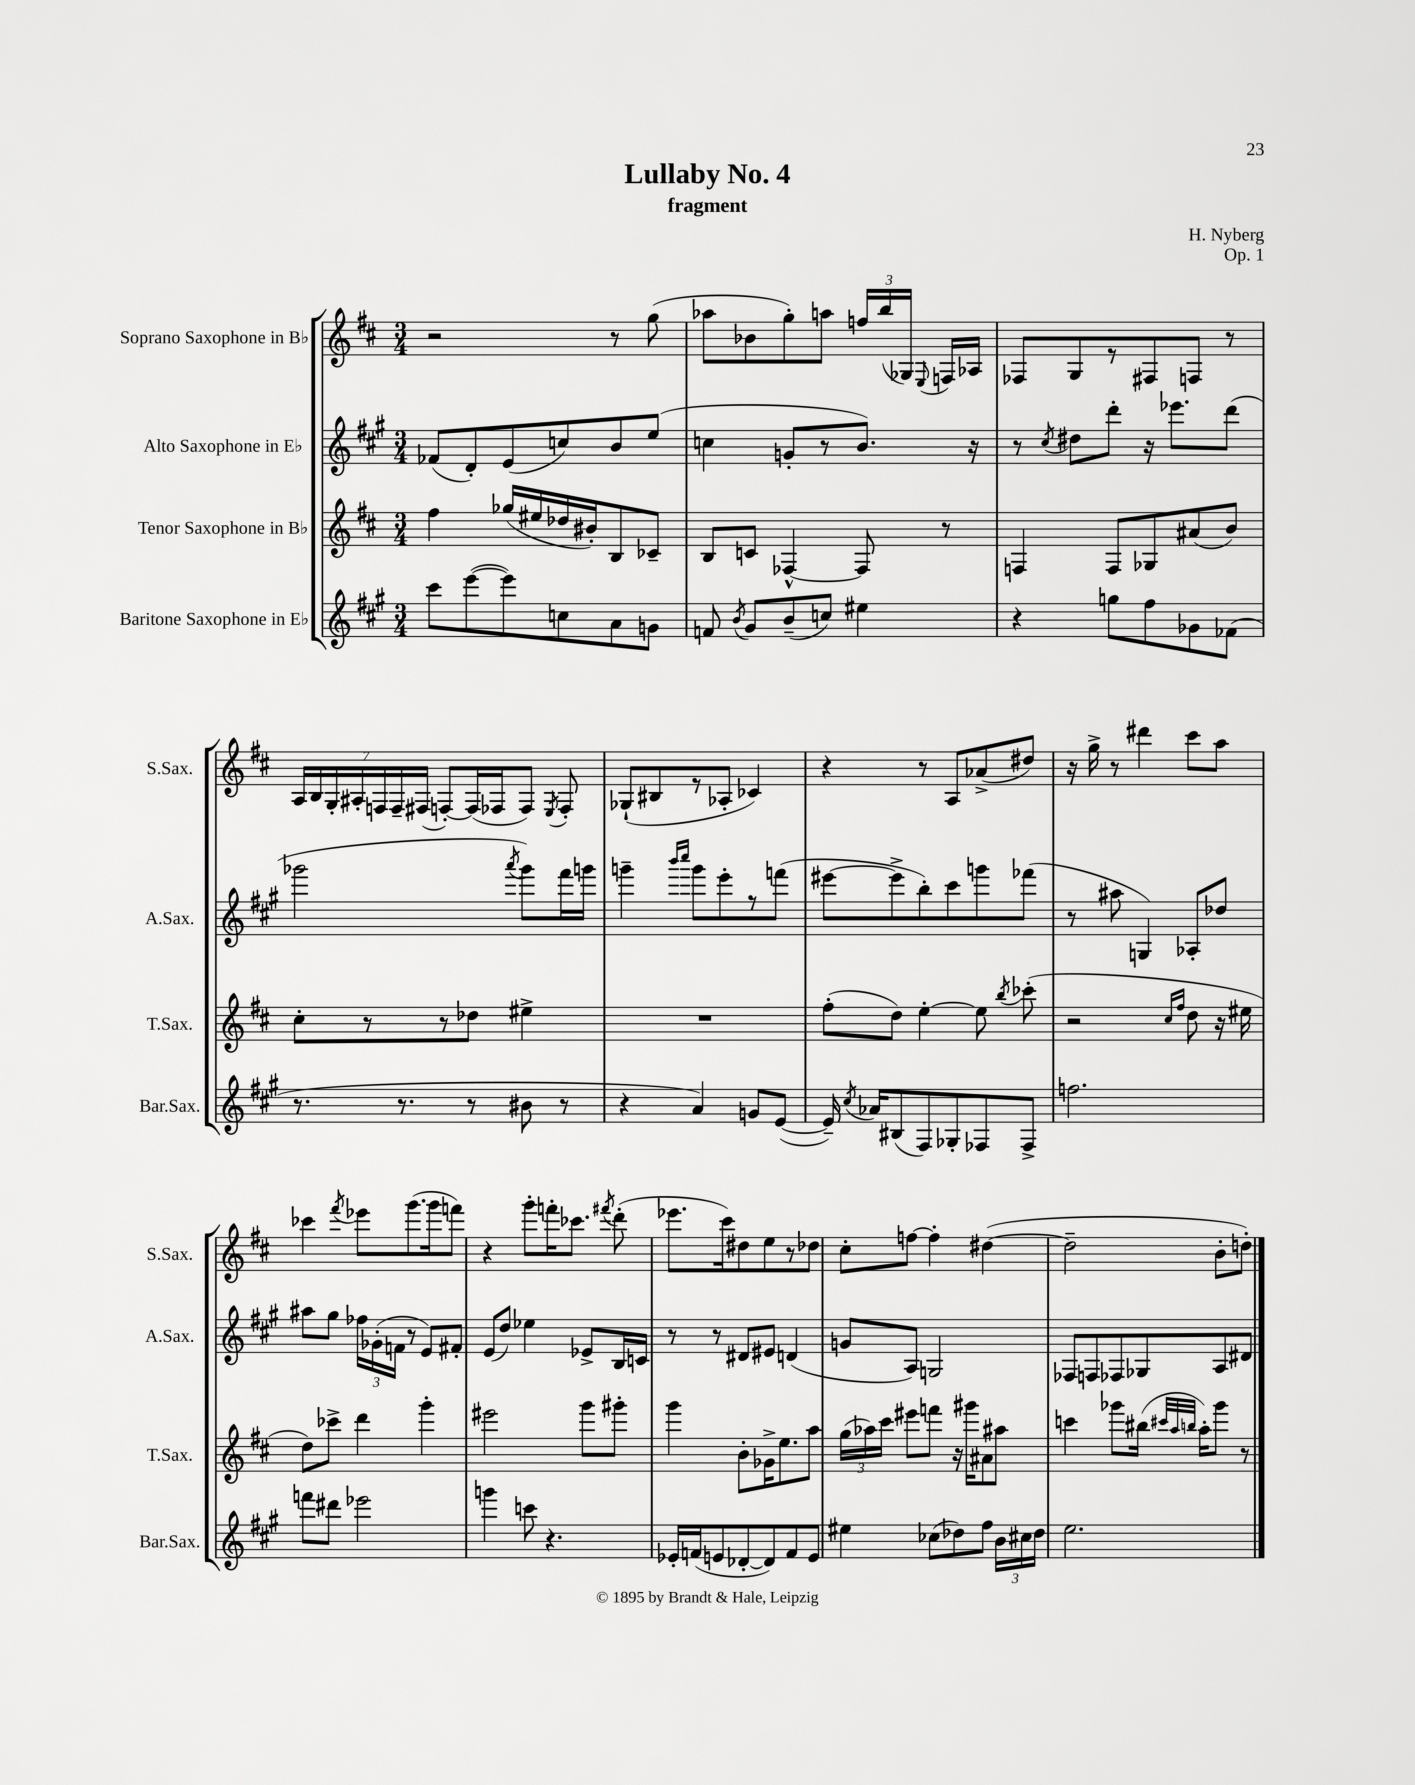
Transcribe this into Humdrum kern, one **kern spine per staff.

**kern	**kern	**kern	**kern
*part4	*part3	*part2	*part1
*staff4	*staff3	*staff2	*staff1
*I"Baritone Saxophone in E♭	*I"Tenor Saxophone in B♭	*I"Alto Saxophone in E♭	*I"Soprano Saxophone in B♭
*I'Bar.Sax.	*I'T.Sax.	*I'A.Sax.	*I'S.Sax.
*clefG2	*clefG2	*clefG2	*clefG2
*k[f#c#g#]	*k[f#c#]	*k[f#c#g#]	*k[f#c#]
*M3/4	*M3/4	*M3/4	*M3/4
=1	=1	=1	=1
8ccc#\L	4ff#\	(8f-X/L	2r
([8eee\	.	8d'/)	.
8eee\])	(16gg-X/LL	(8e/	.
.	16ee#X/	.	.
8ccn\	16dd-X/	8ccn/)	.
.	16b#X'/J)	.	.
8a\	8B/	8b/	8r
8gn\J	8c-X~/J	(8ee/J	(8gg\
=2	=2	=2	=2
8fn/	8B/L	4ccn\	8aa-X\L
8qb/	.	.	.
8g#/L	8cn/J	.	8b-X\
(8b~/	[4F-X^^/	8gn'/L	8gg'\)
8ccn/J)	.	8r	8aan\J
4ee#X\	8F-/]	8.b/J)	24ffn/LL
.	.	.	(24bb/
.	.	.	24G-X/JJ)
.	.	.	8qqE/
.	8r	.	16Fn/LL
.	.	16r	16A-X/JJ
=3	=3	=3	=3
4r	4Fn/	8r	8F-X/L
.	.	8qcc#/	.
.	.	8dd#X\L	8G/
8ggn\L	8F/L	8ddd'\J	8r
8ff#\	8G-X/	16r	8F#X/
.	.	8.eee-X\L	.
8g-X\	(8a#X/	.	8Fn/J
(8f-X\J	8b/J)	(8ddd\J	8r
!!LO:LB:g=z
=4	=4	=4	=4
8.r	8cc#'\L	2ggg-X\	28A/LL
.	.	.	28B/
.	.	.	28G'/
.	.	.	28A#X'/
.	8r	.	.
.	.	.	28Fn/
.	.	.	28F~/
8.r	.	.	.
.	.	.	(28F#X/JJ
.	8r	.	[8Fn'/L)
8r	8dd-X\J	.	(16F/L]
.	.	.	16F-X/J
.	.	8qaaa/	.
8b#X\	4ee#X^\	8ggg-\L)	8F-/J)
.	.	.	8qE/
8r	.	16fff#\L	8F-'/
.	.	16gggn\JJ	.
=5	=5	=5	=5
4r	2.r	4gggn~\	(8G-X`/L
.	.	.	8B#X/
.	.	16qqbbb/LL	.
.	.	16qqcccc#/JJ	.
4a/)	.	8ggg\L	8r
.	.	8eee'\	8A-X'/J
8gn/L	.	8r	4c-X/)
([8e/J	.	(8fffn\J	.
=6	=6	=6	=6
16e~/])	(8ff#'\L	[8eee#X\L	4r
8qcc#/	.	.	.
16a-X/KL	.	.	.
(8B#X/	8dd\J)	8eee#^\]	.
8F#/)	[4ee'\	8bb'\)	8r
8G-X'/	.	8ccc#\	8A/L
8F-X/	8ee\]	8gggn\	(8a-X^/
.	8qbb/	.	.
8F-^/J	(8ccc-X'\	(8fff-X\J	8dd#X/J)
=7	=7	=7	=7
2.ffn\	2r	8r	16r
.	.	.	16gg^\
.	.	8aa#X\	8r
.	.	4Gn/)	4ddd#X\
.	16qqcc#/LL	.	.
.	16qqff#/JJ	.	.
.	8dd\	8A-X'/L	8ccc#\L
.	16r	8dd-X/J	8aa\J
.	16ee#X\	.	.
!!LO:LB:g=z
=8	=8	=8	=8
8fffn\L	8dd\L)	8aa#X\L	4ccc-X\
8ddd#X\J	8ccc-X^\J	8gg#\J	.
.	.	.	8qfff#/
2eee-X\	4ddd\	24ff-X\LL	8eee-X\L
.	.	(24g-X'\	.
.	.	24fn\JJ	.
.	.	8r	(8.ggg\
.	4ggg'\	8e/L)	.
.	.	.	16ggg\k
.	.	8f#X'/J	8fffn\J)
=9	=9	=9	=9
4gggn\	2eee#X\	(8e/L	4r
.	.	8dd/J)	.
8cccn\	.	4ee-X\	8ggg'\L
4.r	.	.	16fffn'\K
.	.	.	8.ccc-X\J
.	8ggg\L	8e-X^/L	.
.	.	.	8qfff#X/
.	8ggg#X'\J	16B/L	(8ddd'\
.	.	16cn/JJ	.
=10	=10	=10	=10
16e-X'/LL	4ggg\	8r	8.eee-X\L
(16fn/J	.	.	.
8en/	.	8r	.
.	.	.	16ccc#\k)
[8d-X'/	8b'\L	8d#X/L	8dd#X\
8d-/])	16g-X^\K	8e#X/J	8ee\
.	8.ee\	.	.
8f/	.	(4dn/	8r
8e/J	8aa\J	.	8dd-X\J
=11	=11	=11	=11
4ee#X\	(24gg\LL	8gn/L	8cc#'\L
.	24aa-X\)	.	.
.	24ccc#\JJ	.	.
.	8eee#X\L	8A/J)	[8ffn\J
(8cc-X\L	8fffn\J	2Gn/	4ff'\]
8dd-X\)	16r	.	.
.	16ggg#X\KL	.	.
8ff#\J	8a#X\	.	([4dd#X\
24b\LL	8aa#X\J	.	.
24cc#X\	.	.	.
24dd-\JJ	.	.	.
=12	=12	=12	=12
2.ee\	4cccn\	8F-X/L	2dd#~\]
.	.	8Fn/	.
.	8ggg-X\L	8F-X/	.
.	(16bb#X\Jk	8G-X/	.
.	32qqccc#X/LLL	.	.
.	32qqaa/	.	.
.	32qqbbn/JJJ	.	.
.	16aa'\KL)	.	.
.	8ggg-\J	8A/	8b'\L
.	8r	8d#X/J	8ddn'\J)
==	==	==	==
*-	*-	*-	*-
